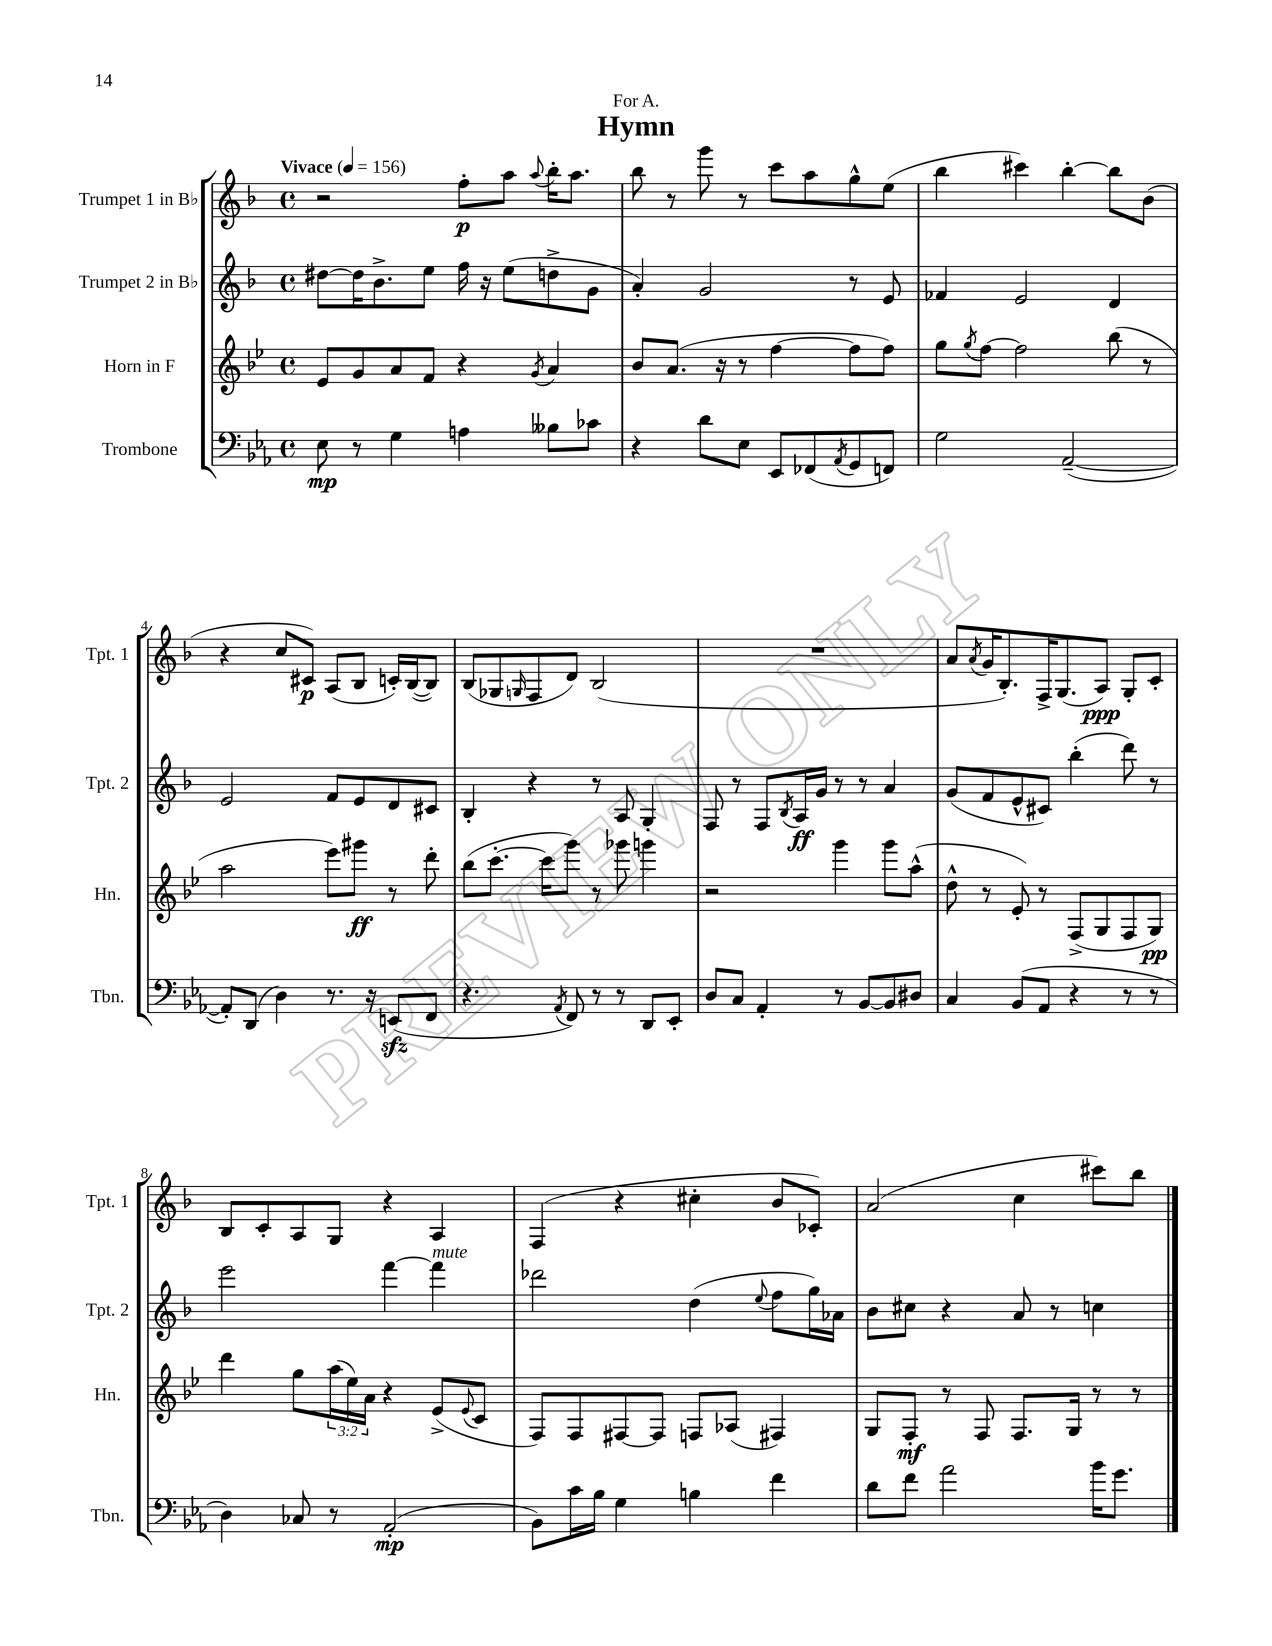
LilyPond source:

\header { title = "Hymn" dedication = "For A." }
<<
\new StaffGroup <<
\new Staff = "s0" \with { instrumentName = "Trumpet 1 in Bb" shortInstrumentName = "Tpt. 1" } {
    \clef treble \key f \major \defaultTimeSignature \time 4/4 \tempo "Vivace" 4 = 156
    r2 f''8-.\p a''8 \appoggiatura { a''8 } bes''16-. a''8. |
    bes''8 r8 g'''8 r8 c'''8 a''8 g''8-^ e''8( |
    bes''4 cis'''4) bes''4~-. bes''8 bes'8( |
    r4 c''8 cis'8\p) a8( bes8 c'16-.) bes16~( bes8) |
    bes8( ges8 \grace { g16 } f8 d'8) bes2( |
    R1 |
    a'8 \acciaccatura { a'8 } g'16 bes8.-.) f16-> g8.( a8\ppp) g8-. c'8-. |
    bes8 c'8-. a8 g8 r4 a4 |
    f4( r4 cis''4-. bes'8 ces'8-.) |
    a'2( c''4 cis'''8) bes''8 \bar "|." |
}
\new Staff = "s1" \with { instrumentName = "Trumpet 2 in Bb" shortInstrumentName = "Tpt. 2" } {
    \clef treble \key f \major \defaultTimeSignature \time 4/4
    dis''8~ dis''16 bes'8.-> e''8 f''16 r16 e''8( d''8-> g'8 |
    a'4-.) g'2 r8 e'8 |
    fes'4 e'2 d'4 |
    e'2 f'8 e'8 d'8 cis'8 |
    bes4-. r4 r8 a8 g4-. |
    f8 r8 f8 \acciaccatura { bes8 } a16\ff g'16 r8 r8 a'4 |
    g'8( f'8 e'8-^ cis'8) bes''4-.( d'''8) r8 |
    e'''2 f'''4~ f'''4^\markup { \italic "mute" } |
    des'''2 d''4( \appoggiatura { e''8 } f''8 g''16) aes'16 |
    bes'8 cis''8 r4 a'8 r8 c''4 \bar "|." |
}
\new Staff = "s2" \with { instrumentName = "Horn in F" shortInstrumentName = "Hn." } {
    \clef treble \key bes \major \defaultTimeSignature \time 4/4 \override Staff.TupletNumber.text = #tuplet-number::calc-fraction-text
    ees'8 g'8 a'8 f'8 r4 \acciaccatura { g'8 } a'4 |
    bes'8 a'8.( r16 r8 f''4~ f''8 f''8) |
    g''8 \acciaccatura { g''8 } f''8~ f''2 bes''8( r8 |
    a''2 ees'''8) gis'''8\ff r8 d'''8-. |
    bes''8( c'''8.~-. c'''16 g'''8) r8 ges'''8 g'''4 |
    r2 g'''4 g'''8 a''8-^( |
    d''8-^ r8 ees'8-.) r8 f8->( g8 f8 g8\pp) |
    d'''4 g''8 \tuplet 3/2 { a''16( ees''16) a'16 } r4 ees'8->( \appoggiatura { ees'8 } c'8 |
    f8) f8 fis8~ fis8 f8 aes8( fis4) |
    g8 f8-.\mf r8 f8 f8. g16 r8 r8 \bar "|." |
}
\new Staff = "s3" \with { instrumentName = "Trombone" shortInstrumentName = "Tbn." } {
    \clef bass \key ees \major \defaultTimeSignature \time 4/4
    ees8\mp r8 g4 a4 beses8 ces'8 |
    r4 d'8 ees8 ees,8 fes,8( \acciaccatura { aes,8 } g,8 f,8) |
    g2 aes,2~--( |
    aes,8-.) d,8( d4) r8. r16 e,8\sfz( f,8 |
    r4. \acciaccatura { aes,8 } f,8) r8 r8 d,8 ees,8-. |
    d8 c8 aes,4-. r8 bes,8~ bes,8 dis8 |
    c4 bes,8( aes,8 r4 r8 r8 |
    d4) ces8 r8 aes,2-.\mp( |
    bes,8) c'16 bes16 g4 b4 f'4 |
    d'8 f'8 aes'2 bes'16 g'8. \bar "|." |
}
>>
>>
